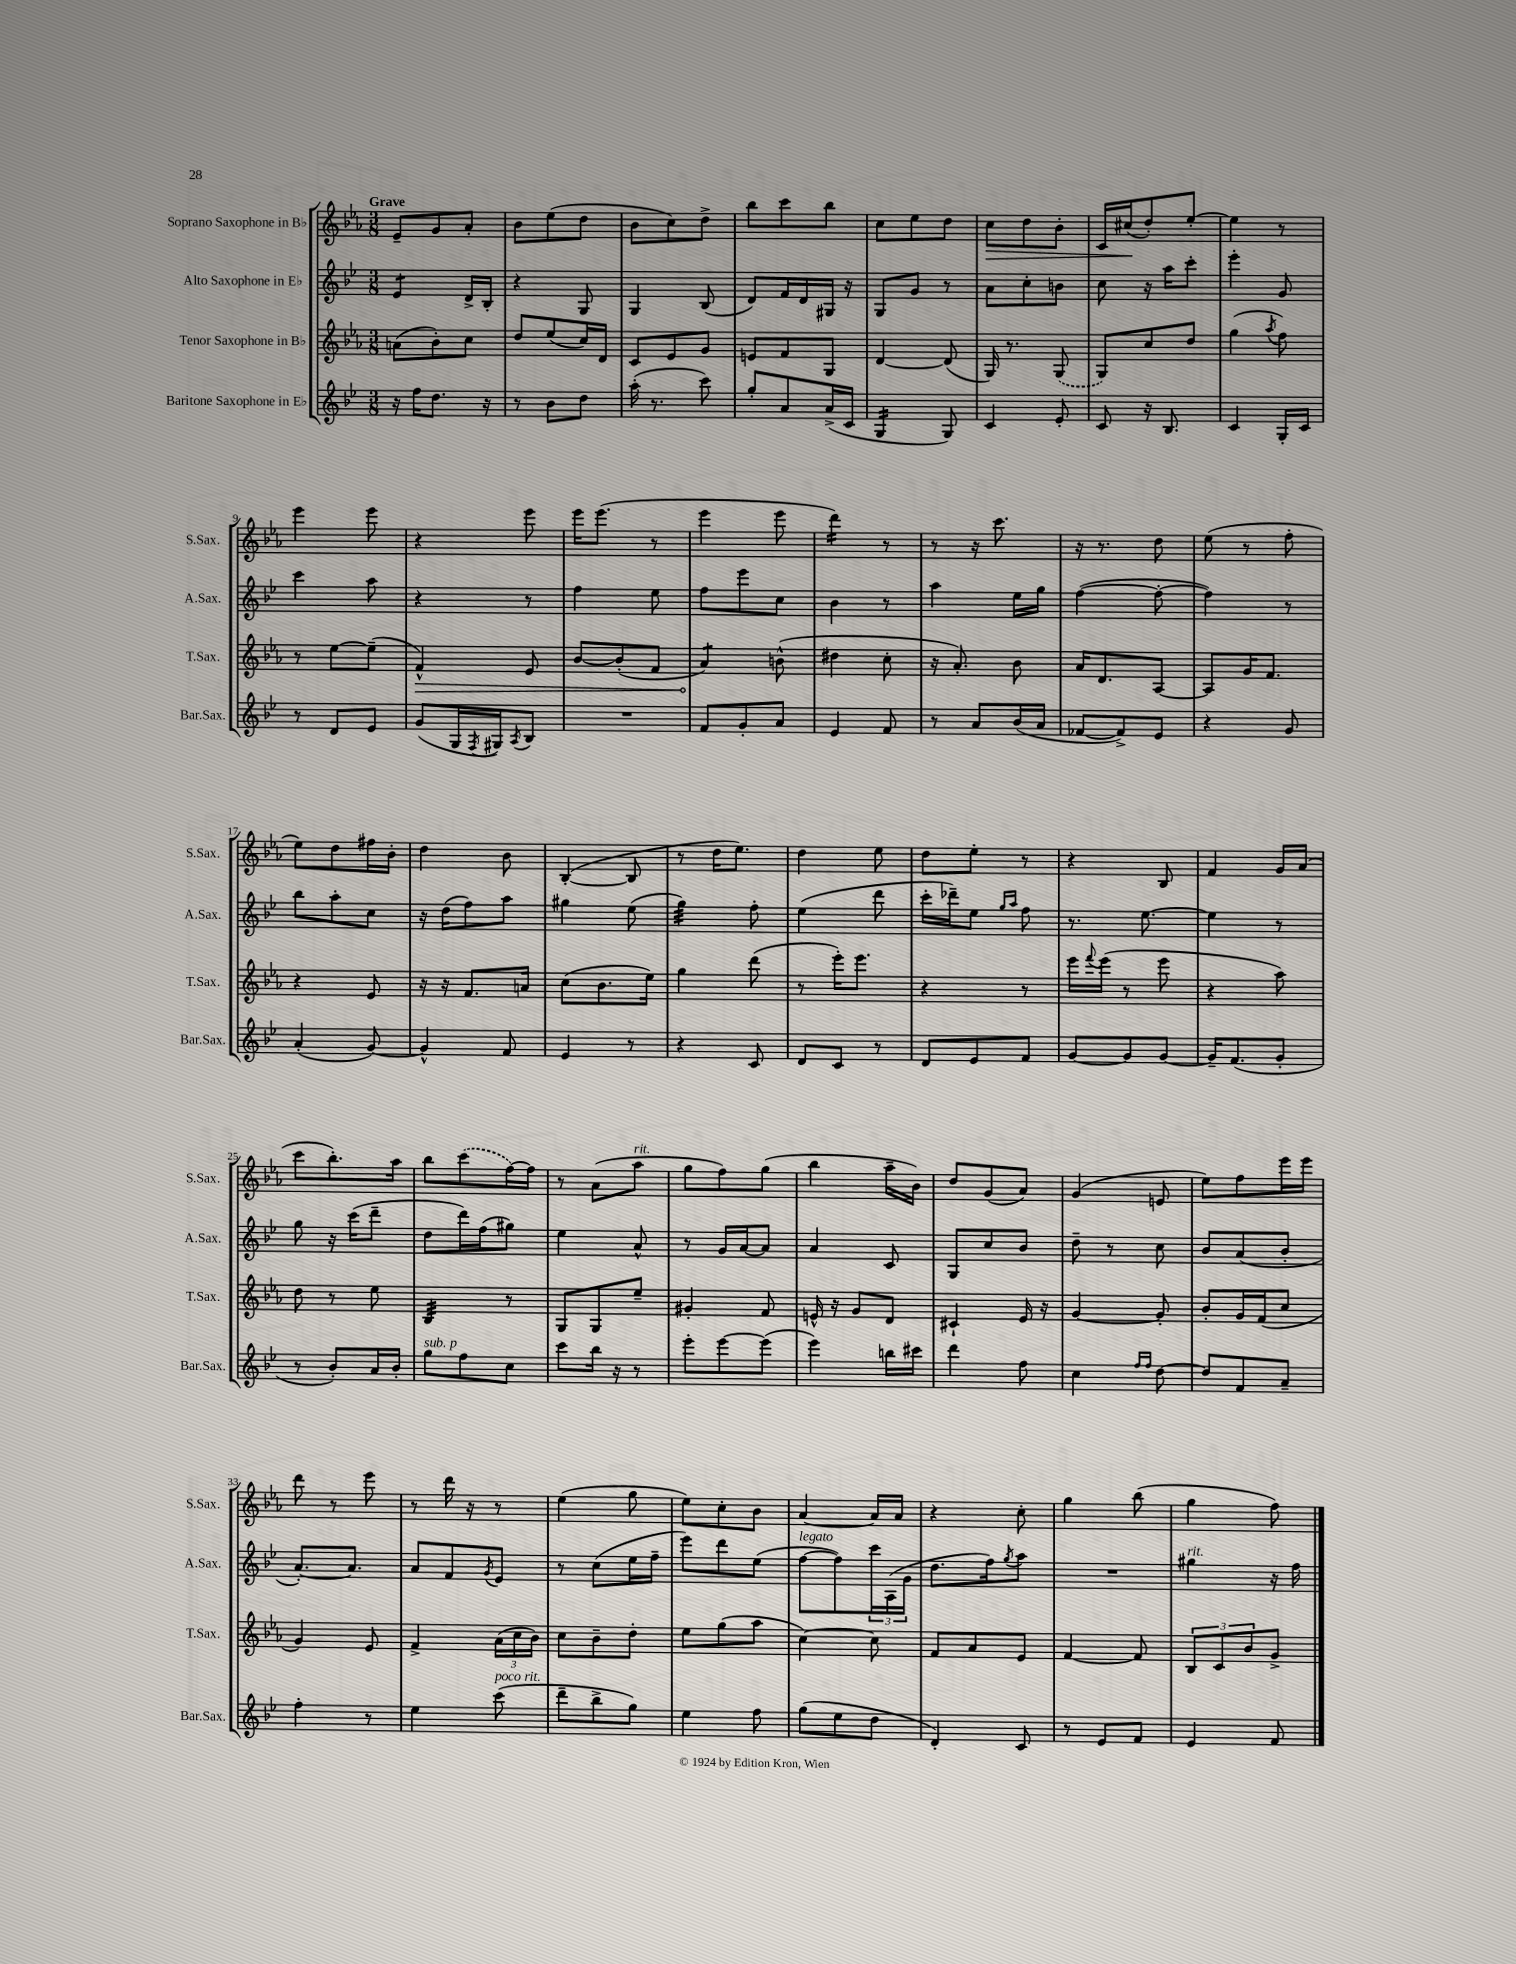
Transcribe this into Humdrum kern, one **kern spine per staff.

**kern	**kern	**kern	**kern
*staff4	*staff3	*staff2	*staff1
*clefG2	*clefG2	*clefG2	*clefG2
*k[b-e-]	*k[b-e-a-]	*k[b-e-]	*k[b-e-a-]
*M3/8	*M3/8	*M3/8	*M3/8
16r	(8a\L	4e-/	8e-~/L
16ff\LK	.	.	.
8.dd\J	8b-'\)	.	8g/
.	8cc\J	16d^/LL	8a-'/J
16r	.	16B-'/JJ	.
=	=	=	=
8r	8dd/L	4r	8b-\L
8b-\L	(8ee-/	.	(8ee-\
8dd\J	16cc/L)	8G/	8dd\J
.	16d/JJ	.	.
=	=	=	=
(16aa'\	8c/L	4G/	8b-\L
8.r	.	.	.
.	8e-/	.	8cc\)
8ccc\)	8g/J	(8B-/	8dd^\J
=	=	=	=
8gg'/L	8e/L	8d/L)	8bb-\L
8a/	8f/	16f/L	8ccc\
.	.	16d/	.
(16a^/L	8G/J	16G#/JJ	8bb-\J
16c/JJ	.	16r	.
=	=	=	=
4G/	[4d/	8G/L	8cc\L
.	.	8g/J	8ee-\
8G/)	(8d/]	8r	8dd\J
=	=	=	=
4c/	16G/)	8a\L	8cc\L
.	8.r	.	.
.	.	8cc'\	8dd\
8e-'/	(8G/	8b\J	8b-'\J
=	=	=	=
8c/	8G/L)	8cc\	16c/LL
.	.	.	(16cc#/J
16r	8cc/	16r	8dd'/)
8.B-/	.	16aa\LK	.
.	8dd/J	8ccc'\J	[8ee-'/J
=	=	=	=
4c/	(4gg\	4eee-'\	4ee-\]
.	8qaa-/	.	.
16G'/LL	8ff\)	8g/	8r
16c/JJ	.	.	.
=	=	=	=
8r	8r	4ccc\	4eee-\
8d/L	[8ee-\L	.	.
8e-/J	(8ee-~\]J	8aa\	8eee-\
=	=	=	=
(8g/L	4f^^/)	4r	4r
16G/L	.	.	.
8qF/	.	.	.
16G#/J)	.	.	.
8qA/	.	.	.
8B-/J	8e-/	8r	8eee-\
=	=	=	=
4.r	[8b-/L	4ff\	16eee-\LK
.	.	.	(8.eee-\J
.	(8b-'/]	.	.
.	8f/J	8ee-\	8r
=	=	=	=
8f/L	4a-/)	8ff\L	4eee-\
8g'/	.	8eee-\	.
8a/J	(8b^^\	8cc\J	8eee-\
=	=	=	=
4e-/	4dd#\	4b-\	4ddd\)
8f/	8cc'\	8r	8r
=	=	=	=
8r	16r	4aa\	8r
.	8.a-'/)	.	.
8a/L	.	.	16r
.	.	.	8.ccc\
(16b-/L	8b-\	16ee-\LL	.
16a/JJ	.	16gg\JJ	.
=	=	=	=
[8f-/L	16a-/LK	([4ff\	16r
.	8.d/	.	8.r
8f-^/])	.	.	.
8e-/J	[8A-/J	8ff'\_	8dd\
=	=	=	=
4r	8A-/]L	4ff\])	(8ee-\
.	16g/K	.	8r
.	8.f/J	.	.
8g/	.	8r	8ff'\
=	=	=	=
(4a'/	4r	8bb-\L	8ee-\L)
.	.	8aa'\	8dd\
[8g/)	8e-/	8cc\J	16ff#\L
.	.	.	16b-'\JJ
=	=	=	=
4g^^/]	16r	16r	4dd\
.	16r	(16dd\LK	.
.	8.f/L	8ff\)	.
8f/	.	8aa\J	8b-\
.	16a/Jk	.	.
=	=	=	=
4e-/	(8cc\L	4gg#\	([4B-'/
.	8.b-\	.	.
8r	.	(8ee-\	8B-/]
.	16ee-\Jk)	.	.
=	=	=	=
4r	4gg\	4gg\)	8r
.	.	.	16dd\LK
.	.	.	8.ee-\J)
8c/	(8ddd\	8ff'\	.
=	=	=	=
8d/L	8r	(4ee-\	4dd\
8c/J	16eee-'\LK)	.	.
.	8.eee-\J	.	.
8r	.	8ddd\	8ee-\
=	=	=	=
8d/L	4r	16ccc'\LL	8dd\L
.	.	16ddd-~\J)	.
8e-/	.	8ee-\J	8ee-'\J
.	.	16qqgg/LL	.
.	.	16qqaa/JJ	.
8f/J	8r	8ff\	8r
=	=	=	=
[8g/L	16eee-\LL	8.r	4r
.	8qqfff/	.	.
.	(16eee-\JJ	.	.
8g/]	8r	.	.
.	.	[8.ee-\	.
[8g/J	8eee-\	.	8B-/
=	=	=	=
16g~/]LK	4r	4ee-\]	4f/
(8.f/	.	.	.
8g'/J	8aa-\)	8r	16g/LL
.	.	.	(16a-/JJ
=	=	=	=
8r	8dd\	8gg\	8ccc\L
8b-'/L)	8r	16r	8.bb-'\)
.	.	(16ccc\LK	.
16a/L	8ee-\	8ddd~\J	.
16b-'/JJ	.	.	16aa-\Jk
=	=	=	=
8gg\L	4B-/	8dd\L	8bb-\L
8ff\	.	16ddd\L)	(8ccc\
.	.	(16ff\J	.
8cc\J	8r	8gg#\J)	[16ff\L)
.	.	.	16ff\]JJ
=	=	=	=
8ccc\L	8G/L	4ee-\	8r
16bb-\Jk	8G/	.	(8a-\L
16r	.	.	.
8r	8ee-~/J	8a^^/	8aa-\J
=	=	=	=
8eee-'\L	4g#'/	8r	8gg\L
[8eee-\	.	16g/LL	8ff\)
.	.	[16a/J	.
(8eee-\]J	8f/	8a/]J	(8gg\J
=	=	=	=
4eee-\)	16e^^/	4a/	4bb-\
.	16r	.	.
.	8g/L	.	.
16bb\LL	8d/J	8c/	16aa-~\LL
16ccc#\JJ	.	.	16b-\JJ)
=	=	=	=
4ddd\	4c#`/	8G/L	8dd/L
.	.	8cc/	(8g/
8ff\	16e-/	8b-/J	8a-/J)
.	16r	.	.
=	=	=	=
4cc\	[4g/	8dd~\	(4g/
.	.	8r	.
16qqff/LL	.	.	.
16qqff/JJ	.	.	.
[8dd\	8g'/]	8cc\	8e/
=	=	=	=
8dd/]L	8b-'/L	8b-/L	8ee-\L)
8f/	16g/L	(8a/	8ff\
.	(16f/J	.	.
8a~/J	8cc/J	8b-'/J	16eee-\L
.	.	.	16eee-\JJ
=	=	=	=
4ff'\	4g/)	[8.a'/L)	8ddd\
.	.	.	8r
.	.	8.a/]J	.
8r	8e-/	.	8eee-\
=	=	=	=
4ee-\	4f^/	8a/L	8r
.	.	8f/	16ddd\
.	.	.	16r
.	.	8qg/	.
(8ccc\	(24a-\LL	8e-/J	8r
.	24cc\	.	.
.	24b-\JJ)	.	.
=	=	=	=
8ddd~\L	8cc\L	8r	(4ee-\
8bb-^\	8b-~\	(8cc\L	.
8gg\J)	8dd'\J	16ee-\L	8gg\
.	.	16ff~\JJ	.
=	=	=	=
4ee-\	8ee-\L	8eee-\L)	8ee-\L)
.	(8gg\	8ddd\	8cc'\
8ff\	8aa-\J	(8ee-\J	8b-\J
=	=	=	=
(8gg\L	[4cc\)	[8ff\L	[4a-/
8ee-\	.	8ff\])	.
8dd\J	8cc\]	24ccc\L	16a-/]LL
.	.	(24A\	.
.	.	.	16a-/JJ
.	.	24g\JJ	.
=	=	=	=
4d'/)	8f/L	8.dd\L	4r
.	8a-/	.	.
.	.	16ff\k)	.
.	.	8qgg/	.
8c/	8e-/J	8aa\J	8cc'\
=	=	=	=
8r	[4f/	4.r	4gg\
8e-/L	.	.	.
8f/J	8f/]	.	(8bb-\
=	=	=	=
4e-/	12B-/L	4gg#\	4gg\
.	12c/	.	.
.	12b-/	.	.
8f/	8g^/J	16r	8ff\)
.	.	16ff\	.
==	==	==	==
*-	*-	*-	*-
